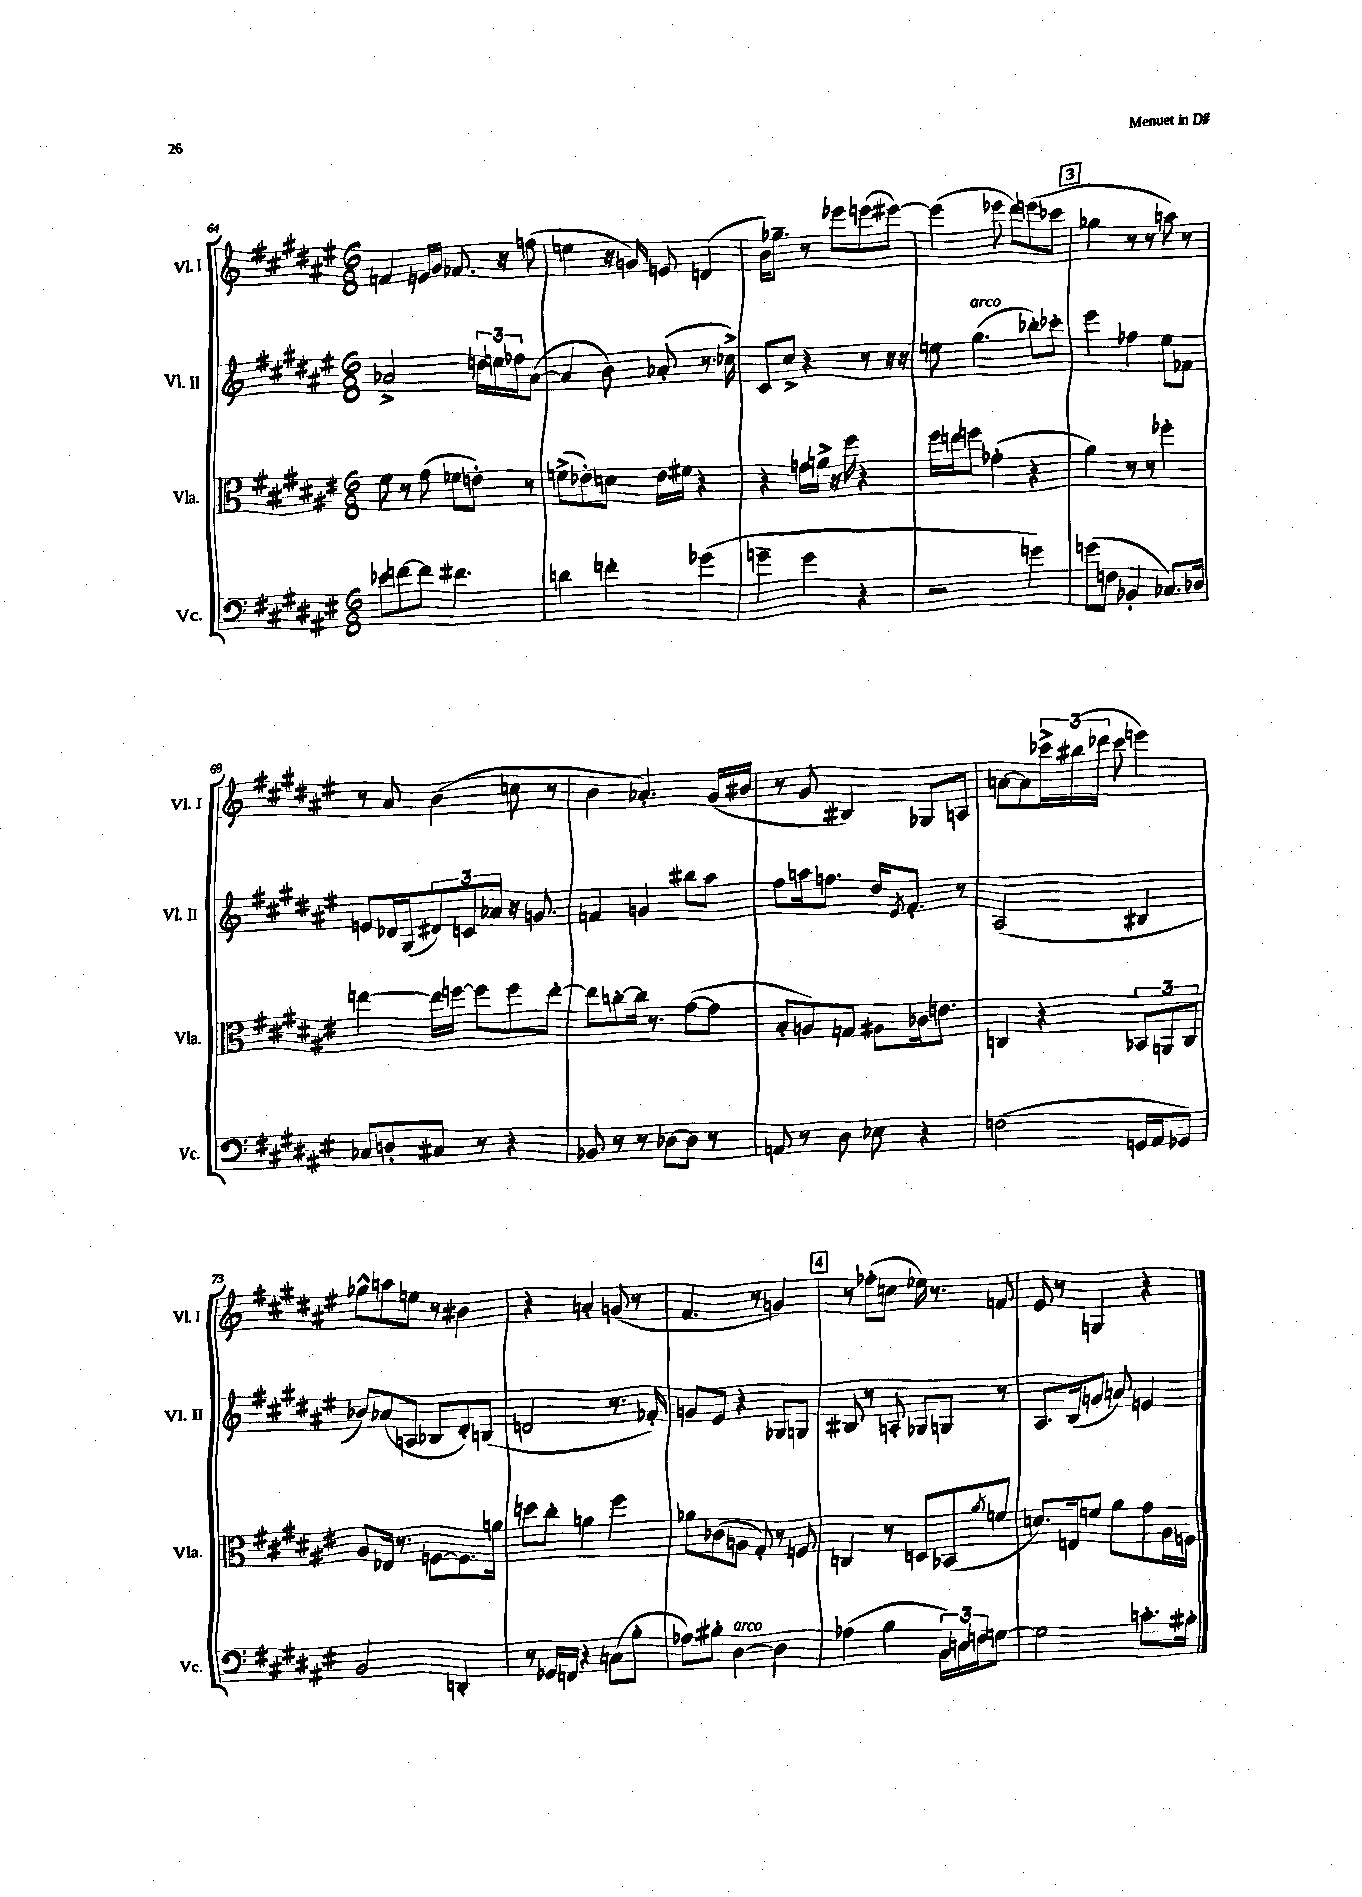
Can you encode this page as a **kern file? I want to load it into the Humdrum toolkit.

**kern	**kern	**kern	**kern
*part4	*part3	*part2	*part1
*staff4	*staff3	*staff2	*staff1
*I"Vc.	*I"Vla.	*I"Vl. II	*I"Vl. I
*I'Vc.	*I'Vla.	*I'Vl. II	*I'Vl. I
*clefF4	*clefC3	*clefG2	*clefG2
*k[f#c#g#d#a#e#]	*k[f#c#g#d#a#e#]	*k[f#c#g#d#a#e#]	*k[f#c#g#d#a#e#]
*M6/8	*M6/8	*M6/8	*M6/8
=64	=64	=64	=64
8e-X\L	8f#\	2a-X^/	4fn/
[8fn\	8r	.	.
8f\J]	(8g#\	.	16en/LL
.	.	.	16g#/JJ
4.f#X\	8f-X\L	.	8.f-X/
.	8en'\J)	24ddn\LL	.
.	.	24een\	.
.	.	.	16r
.	.	24ff-X\J	.
.	8r	([8a-\J	(8ffn\
=65	=65	=65	=65
4dn\	(8fn^\L	4a-/]	4een\
.	8e-X'\)	.	.
4fn'\	8dn\J	8b\)	16r
.	.	.	16gn/)
.	16e-\LL	(8a-X'/	8en/
.	16f#X\JJ	.	.
(4g-X\	4r	8.r	(4dn/
.	.	16cc-X^\)	.
=66	=66	=66	=66
4gn~\	4r	8c#/L	16b\KL)
.	.	.	8.gg-X~\J
.	.	8cc#^/J	.
4g\	16gn\LL	4r	8r
.	16an^\JJ	.	.
.	16r	.	8eee-X\L
.	16ff#\	.	.
4r	4r	8r	(8eeen\
.	.	16r	[8eee#X\J)
.	.	16r	.
=67	=67	=67	=67
2r	16ff#\LL	8een\	(4eee#\]
.	16een\J	.	.
!	!	!LO:TX:a:i:t=arco	!
.	8ffn\J	(4.gg#\	.
.	(4g-X'\	.	8eee-X\
.	.	.	8ddd#\L)
4gn\)	4r	8bb-X'\L)	(8eeen\
.	.	8ccc-X'\J	8ccc-X\J
!!LO:REH:place=s1:t=3
=68	=68	=68	=68
(8gn\L	4a#\)	4eee#\	4gg-X\
8Fn\J	.	.	.
4BB-X'/	8r	4ff-X\	8r
.	8r	.	8r
8.C-X/L)	4ff-X'\	8ee#\L	8aan\)
.	.	8f-X\J	8r
16D-X/Jk	.	.	.
!!LO:LB:g=z
=69	=69	=69	=69
8C-X/L	[4een\	8en/L	8r
8Dn'/	.	16d-X/L	8a#/
.	.	(16G#/J	.
8C#X/J	16ee\LL]	12d#X/)	(4b\
.	[16ffn\JJ	.	.
.	.	12cn/	.
8r	8ff\L]	.	.
.	.	12a-X/J	.
4r	8ff\	16r	8ccn\
.	.	8.gn/	.
.	[8ee'\J	.	8r
=70	=70	=70	=70
8BB-X/	8ee\L]	4fn/	4b\
8r	[8ccn'\	.	.
8r	16cc\Jk]	4gn/	4.a-X'/)
.	8.r	.	.
[8D-X\L	.	.	.
8D-\J]	([8g#\L	8bb#X\L	.
8r	8g#\J]	8aa#\J	(16g#/LL
.	.	.	16b#X/JJ
=71	=71	=71	=71
8AAn/	8B'/L	8ff#\L	8r
8r	8An/)	16aan\k	8g#/
.	.	8.ffn\J	.
8D#\	8Gn/J	.	4B#X/)
8E-X\	8A#X\L	16dd#/KL	.
.	.	8qe#/	.
.	.	8.f#'/J	.
4r	16c-X\k	.	8G-X/L
.	8.en\J	.	.
.	.	8r	8An/J
=72	=72	=72	=72
(2Fn\	4Cn/	(2A#/	[8an\L
.	.	.	8a\]
.	4r	.	24ccc-X^\L
.	.	.	(24bb#X\
.	.	.	24ddd-X\JJ
.	.	.	8ccc-\
16GGn/LL	12BB-X/L	4B#X/	4eeen\)
16AA#/J	.	.	.
.	12AAn/	.	.
8GG-X/J)	.	.	.
.	12C/J	.	.
!!LO:LB:g=z
=73	=73	=73	=73
2BB/	8A#/L	8b-X/L)	8gg-X^^\L
.	16E-X/Jk	(8a-X/	8aan\
.	8.r	.	.
.	.	8An/J	8een\J
.	[8Fn\L	8B-X/L	8r
4DDn'/	8.F\]	8d#'/)	4b#X\
.	.	(8Bn/J	.
.	16an\Jk	.	.
=74	=74	=74	=74
8r	8ddn\L	2dn/	4r
16GG-X/LL	8cc#'\J	.	.
16FFn/JJ	.	.	.
4r	4an\	.	4an'/
(8Cn\L	4ff#\	8.r	(8gn/
8B'\J	.	.	8r
.	.	16f-X'/)	.
=75	=75	=75	=75
8A-X\L)	8a-X\L	8gn/L	4.f#/
8B#X'\J	(8c-X\	8e#/J	.
!LO:TX:a:i:t=arco	!	!	!
[4D#\	8An\J	4r	.
.	8G#'/)	.	8r
4D#\]	8r	8G-X/L	4gn/)
.	8Fn/	8Gn/J	.
!!LO:REH:place=s1:t=4
=76	=76	=76	=76
(4A-X\	4Cn/	8B#X/	8r
.	.	8r	(8ff-X'\L
4B\	8r	8An'/	8ccn\J
.	8Dn/L	8G-X/L	16ee-X\)
.	.	.	8.r
24BB\LL)	(8BB-X/	8Gn/J	.
24Dn\	.	.	.
24Fn\J	.	.	.
.	8qa#/	.	.
[8Gn\J	8fn/J	8r	8fn/
=77	=77	=77	=77
2G\]	8.dn/L)	8.A#/L	8e#/
.	.	.	8r
.	16En/k	(16B/k	.
.	8fn/J	8gn/J	4Gn/
.	8a#\L	8an/)	.
8.cn'\L	8g#\	4en/	4r
.	16A#\L	.	.
16B#X'\Jk	16Fn\JJ	.	.
==	==	==	==
*-	*-	*-	*-
